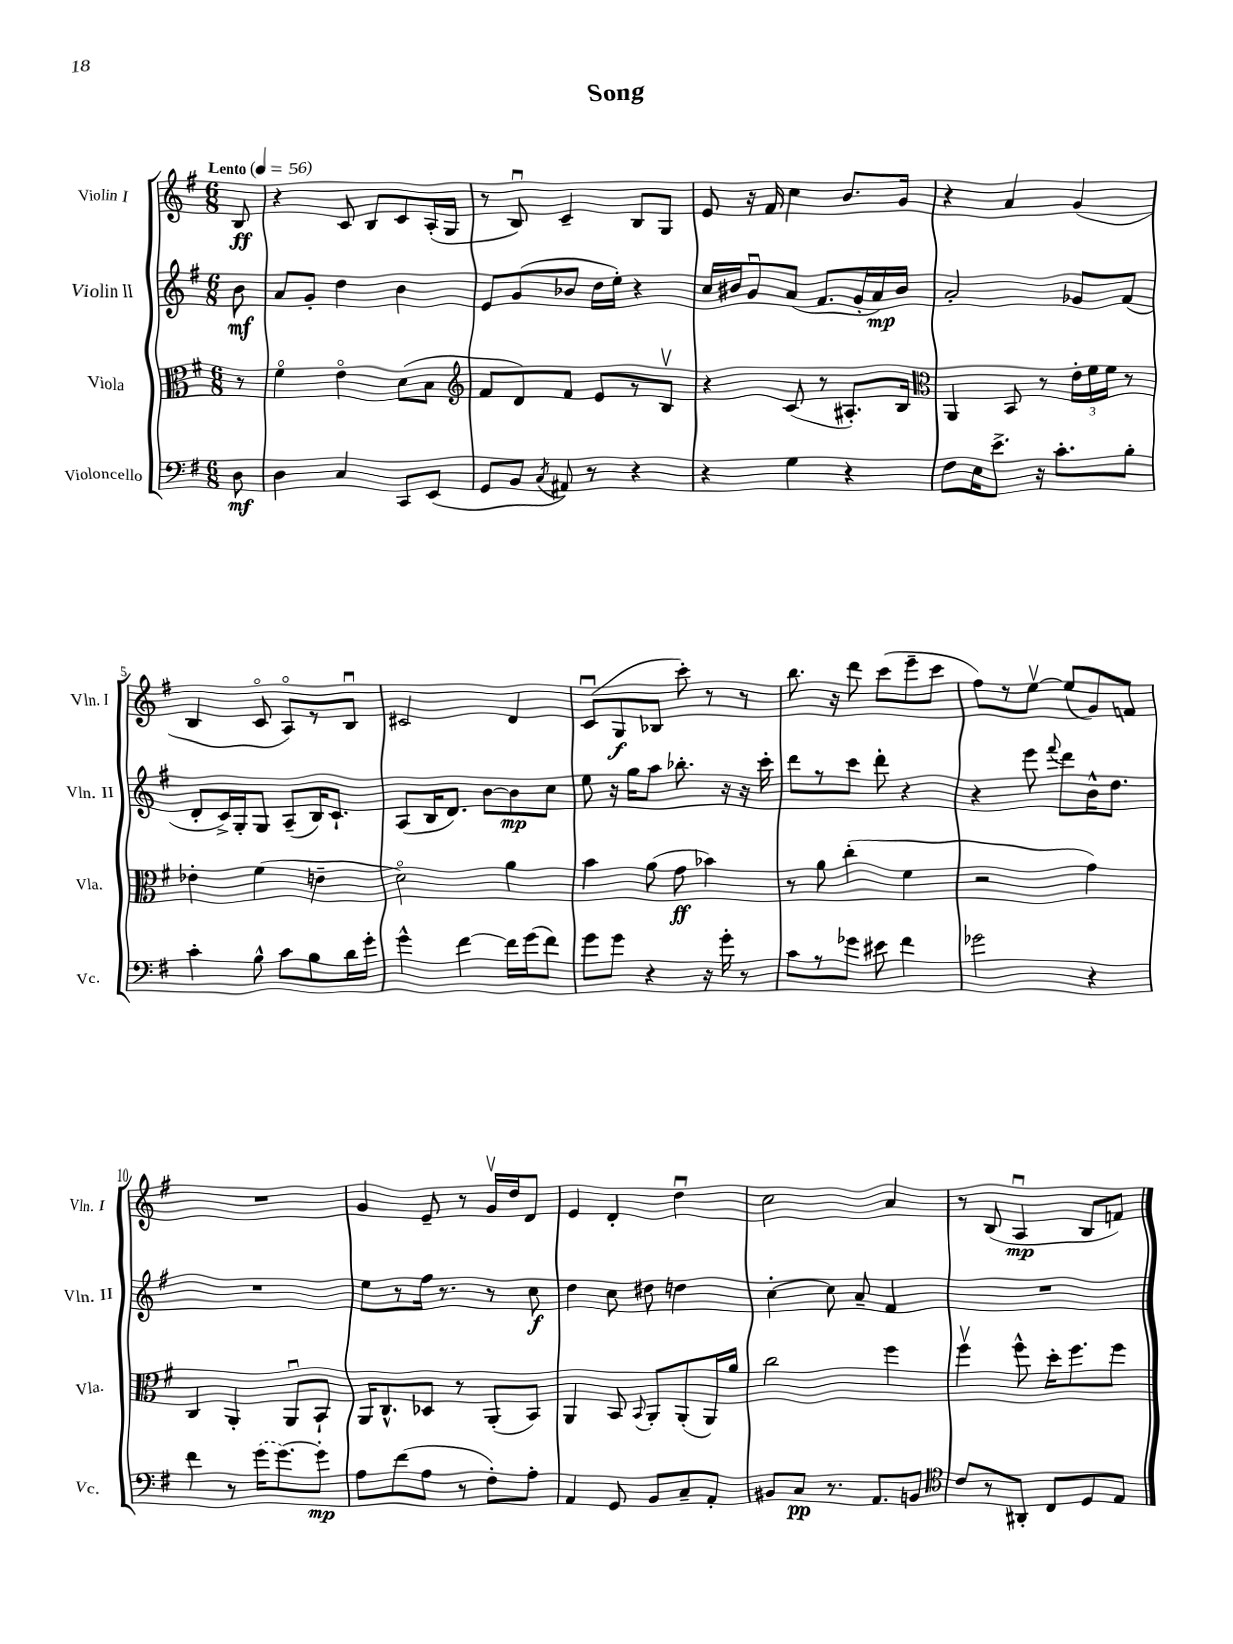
\header { title = "Song" }
<<
\new StaffGroup <<
\new Staff = "s0" \with { instrumentName = "Violin I" shortInstrumentName = "Vln. I" } {
    \clef treble \key g \major \numericTimeSignature \time 6/8 \partial 8 \tempo "Lento" 4 = 56
    \autoBeamOff b8\ff |
    r4 c'8 b8[ c'8 a16-.( g16] |
    r8 b8\downbow) c'4-- b8[ g8] |
    e'8 r16 fis'16 c''4 b'8.[ g'16] |
    r4 a'4 g'4( |
    b4 c'8\flageolet a8[\flageolet) r8 b8]\downbow |
    cis'2 d'4 |
    c'8[\downbow( g8\f bes8] c'''8-.) r8 r8 |
    b''8. r16 d'''8 c'''8[( e'''8-- c'''8] |
    fis''8[) r8 e''8]~\upbow e''8[( g'8) f'8] |
    R2. |
    g'4 e'8-- r8 g'16[\upbow d''16 d'8] |
    e'4 d'4-. d''4\downbow |
    c''2 a'4 |
    r8 b8( a4\downbow\mp b8[ f'8]) \bar "|." |
}
\new Staff = "s1" \with { instrumentName = "Violin II" shortInstrumentName = "Vln. II" } {
    \clef treble \key g \major \numericTimeSignature \time 6/8 \partial 8
    \autoBeamOff b'8\mf |
    a'8[ g'8]-. d''4 b'4 |
    e'8[ g'8( bes'8] d''16[ e''16]-.) r4 |
    c''16[ bis'16 g'8\downbow a'8]( fis'8.[ g'16-. a'16\mp) bis'16] |
    a'2-. ges'8[ fis'8]( |
    d'8[-. c'16->) g16-. g8] a8[--( b16) c'8.]-! |
    a8[( b16 d'8.]) b'8[~ b'8\mp c''8] |
    e''8 r16 g''16[ a''8] bes''8.-. r16 r16 c'''16-. |
    d'''8[ r8 c'''8] d'''8-. r4 |
    r4 e'''8 \appoggiatura { fis'''8 } d'''8[ b'16-^ d''8.] |
    R2. |
    e''8[ r8 fis''16] r8. r8 c''8\f |
    d''4 c''8 dis''8 d''4 |
    c''4~-. c''8 a'8-- fis'4 |
    R2. \bar "|." |
}
\new Staff = "s2" \with { instrumentName = "Viola" shortInstrumentName = "Vla." } {
    \clef alto \key g \major \numericTimeSignature \time 6/8 \partial 8
    \autoBeamOff r8 |
    fis'4\flageolet e'4\flageolet d'8[( b8] |
    \clef treble fis'8[ d'8) fis'8] e'8[ r8 b8]\upbow |
    r4 c'8( r8 ais8.[-.) b16] |
    \clef alto a,4 b,8 r8 \tuplet 3/2 { e'16[-. fis'16 fis'16] } r8 |
    ees'4-. fis'4( e'4-- |
    d'2\flageolet) a'4 |
    b'4 a'8( g'8\ff bes'4) |
    r8 a'8 c''4-.( fis'4 |
    r2 g'4) |
    c4 a,4-. a,8[\downbow b,8]-! |
    a,16[ c8.-^ des8] r8 a,8[-.( b,8]) |
    a,4 b,8 \appoggiatura { b,8 } a,8[-. a,8-.( a,16) a'16] |
    c''2 fis''4 |
    fis''4\upbow fis''8-^ d''16[-. fis''8. fis''8] \bar "|." |
}
\new Staff = "s3" \with { instrumentName = "Violoncello" shortInstrumentName = "Vc." } {
    \clef bass \key g \major \numericTimeSignature \time 6/8 \partial 8
    \autoBeamOff d8\mf |
    d4 c4 c,8[ e,8]( |
    g,8[ b,8] \acciaccatura { c8 } ais,8) r8 r4 |
    r4 g4 r4 |
    fis8[ e16 e'8.]-> r16 c'8.[-. b8]-. |
    c'4-. b8-^ c'8[ b8 d'16 g'16]-. |
    g'4-^ fis'4~ fis'16[ g'16( fis'8]) |
    g'8[ g'8] r4 r16 g'16-. r8 |
    c'8[ r8 ges'8] eis'8 fis'4 |
    ges'2 r4 |
    fis'4 r8 \once \slurDashed g'16[( g'8.~) g'8]-.\mp |
    a8[ fis'8( a8] r8 fis8[-.) a8]-. |
    a,4 g,8 b,8[ c8-- a,8]-. |
    bis,8[ c8]\pp r8. a,8.[ b,8] |
    \clef tenor c'8[ r8 ais,8]-. c8[ d8 e8] \bar "|." |
}
>>
>>
